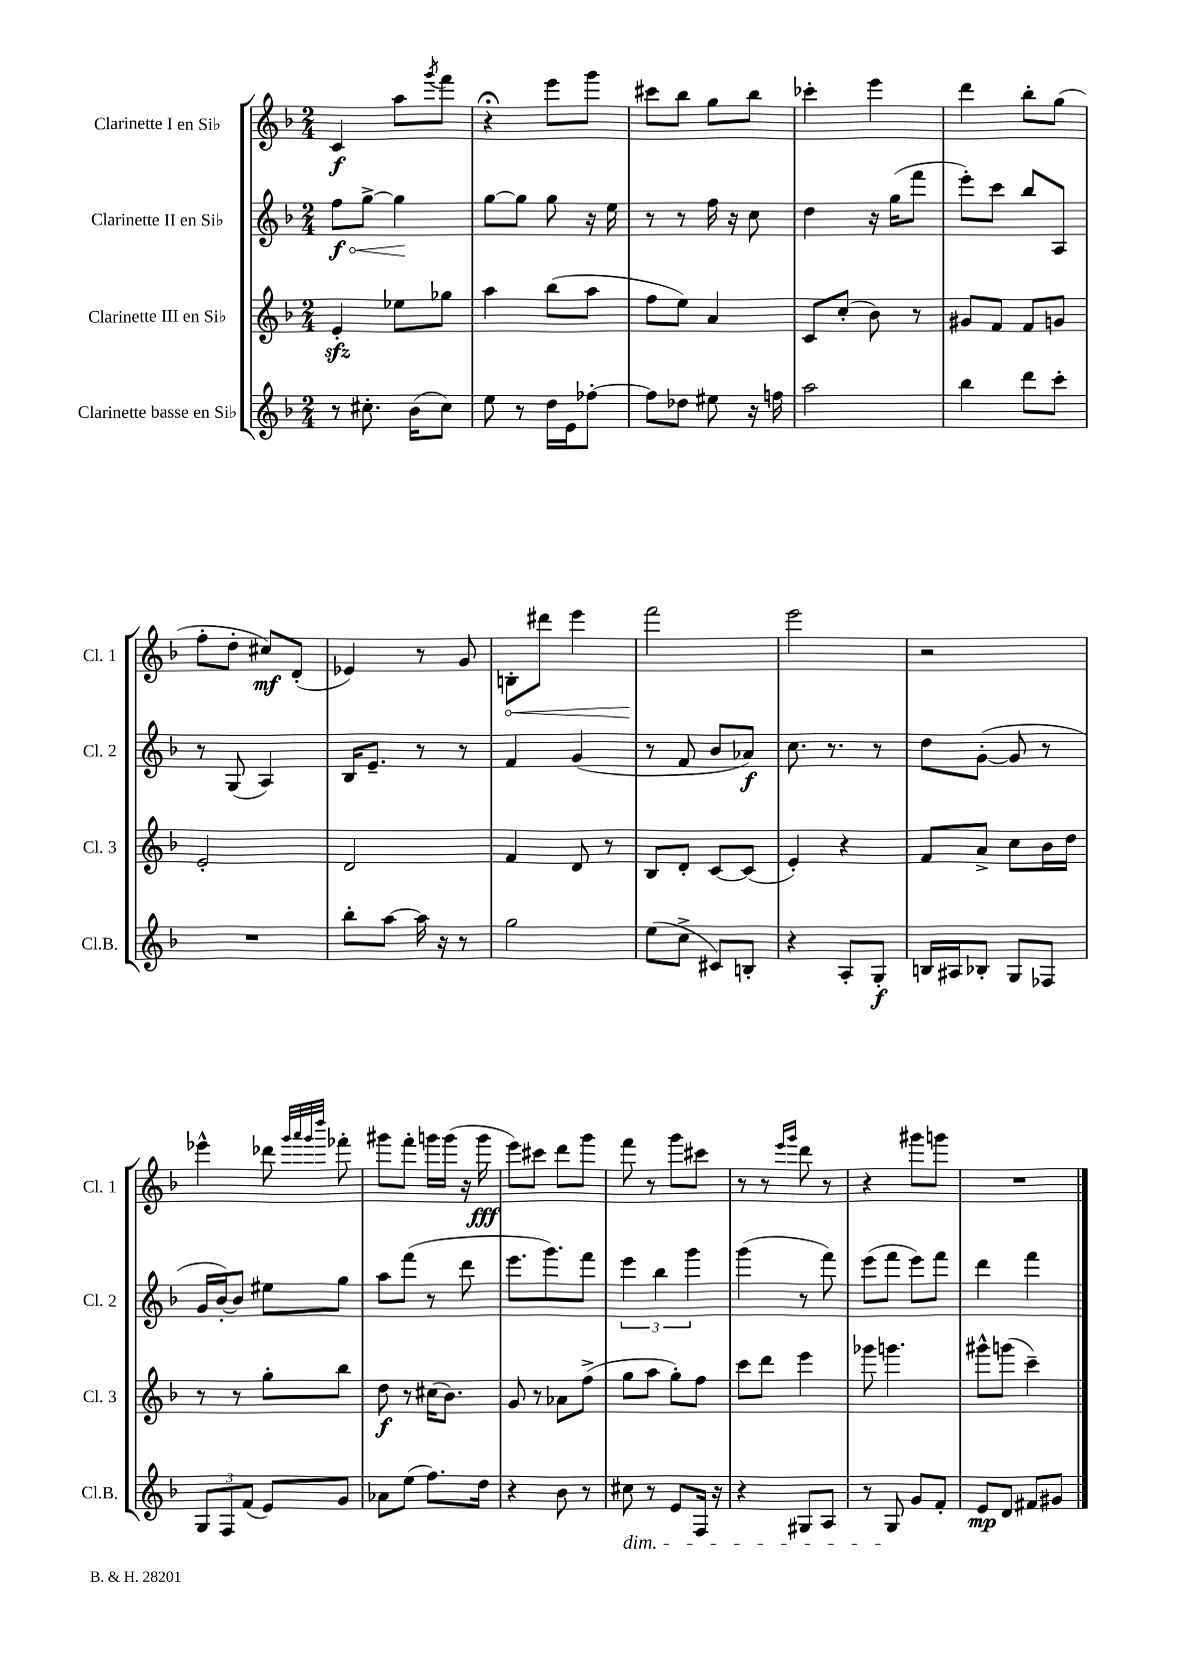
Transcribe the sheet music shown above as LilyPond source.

<<
\new StaffGroup <<
\new Staff = "s0" \with { instrumentName = "Clarinette I en Sib" shortInstrumentName = "Cl. 1" } {
    \clef treble \key f \major \numericTimeSignature \time 2/4
    c'4\f a''8 \acciaccatura { g'''8 } f'''8 |
    r4\fermata e'''8 g'''8 |
    cis'''8 bes''8 g''8 bes''8 |
    ces'''4-. e'''4 |
    d'''4 bes''8-. g''8( |
    f''8-. d''8-. cis''8\mf) d'8-.( |
    ees'4) r8 g'8 |
    \once \override Hairpin.circled-tip = ##t b8-.\< dis'''8 e'''4 |
    f'''2\! |
    e'''2 |
    r2 |
    ees'''4-^ des'''8 \grace { g'''32 a'''32 g'''32 d''''32 } fes'''8-. |
    gis'''8 f'''8-. g'''16 g'''16( r16 g'''16\fff |
    e'''8) cis'''8 d'''8 g'''8 |
    f'''8 r8 g'''8 cis'''8 |
    r8 r8 \grace { e'''16 g'''16 } d'''8 r8 |
    r4 gis'''8 g'''8 |
    R2 \bar "|." |
}
\new Staff = "s1" \with { instrumentName = "Clarinette II en Sib" shortInstrumentName = "Cl. 2" } {
    \clef treble \key f \major \numericTimeSignature \time 2/4
    \once \override Hairpin.circled-tip = ##t f''8\f\< g''8~-> g''4\! |
    g''8~ g''8 g''8 r16 e''16 |
    r8 r8 f''16 r16 c''8 |
    d''4 r16 g''16( f'''8 |
    e'''8-.) c'''8 bes''8 a8 |
    r8 g8( a4) |
    bes16 e'8.-- r8 r8 |
    f'4 g'4( |
    r8 f'8 bes'8 aes'8\f) |
    c''8. r8. r8 |
    d''8 g'8~-.( g'8 r8 |
    g'16 bes'16~-.) bes'8 eis''8 g''8 |
    a''8 f'''8( r8 d'''8 |
    e'''8. g'''8.) f'''8 |
    \tuplet 3/2 { e'''4 bes''4 g'''4 } |
    g'''4( r8 f'''8) |
    e'''8( f'''8 e'''8) f'''8 |
    d'''4 f'''4 \bar "|." |
}
\new Staff = "s2" \with { instrumentName = "Clarinette III en Sib" shortInstrumentName = "Cl. 3" } {
    \clef treble \key f \major \numericTimeSignature \time 2/4
    e'4-.\sfz ees''8 ges''8 |
    a''4 bes''8( a''8 |
    f''8 e''8) a'4 |
    c'8 c''8-.( bes'8) r8 |
    gis'8 f'8 f'8 g'8 |
    e'2-. |
    d'2 |
    f'4 d'8 r8 |
    bes8 d'8-. c'8~ c'8( |
    e'4-.) r4 |
    f'8 a'8-> c''8 bes'16 d''16 |
    r8 r8 g''8-. bes''8 |
    d''8\f r8 cis''16( bes'8.) |
    g'8 r8 aes'8 f''8->( |
    g''8 a''8 g''8-.) f''8 |
    c'''8 d'''8 e'''4 |
    ges'''8 g'''4. |
    gis'''8-^ g'''8( c'''4--) \bar "|." |
}
\new Staff = "s3" \with { instrumentName = "Clarinette basse en Sib" shortInstrumentName = "Cl.B." } {
    \clef treble \key f \major \numericTimeSignature \time 2/4
    r8 cis''8.-. bes'16( cis''8) |
    e''8 r8 d''16 e'16 fes''8~-. |
    fes''8 des''8 eis''8 r16 f''16 |
    a''2 |
    bes''4 d'''8 c'''8-. |
    R2 |
    bes''8-. a''8~ a''16 r16 r8 |
    g''2 |
    e''8( c''8-> cis'8) b8-. |
    r4 a8-. g8-.\f |
    b16 ais16 bes8-. g8 fes8 |
    \tuplet 3/2 { g8 f8 f'8( } e'8) g'8 |
    aes'8 e''8( f''8.) d''16 |
    r4 bes'8 r8 |
    cis''8\dim r8 e'8 f16 r16 |
    r4 gis8 a8 |
    r8 g8\! g'8 f'8-. |
    e'8\mp d'8 fis'8 gis'8 \bar "|." |
}
>>
>>
\layout { \context { \Score \remove "Bar_number_engraver" } }
